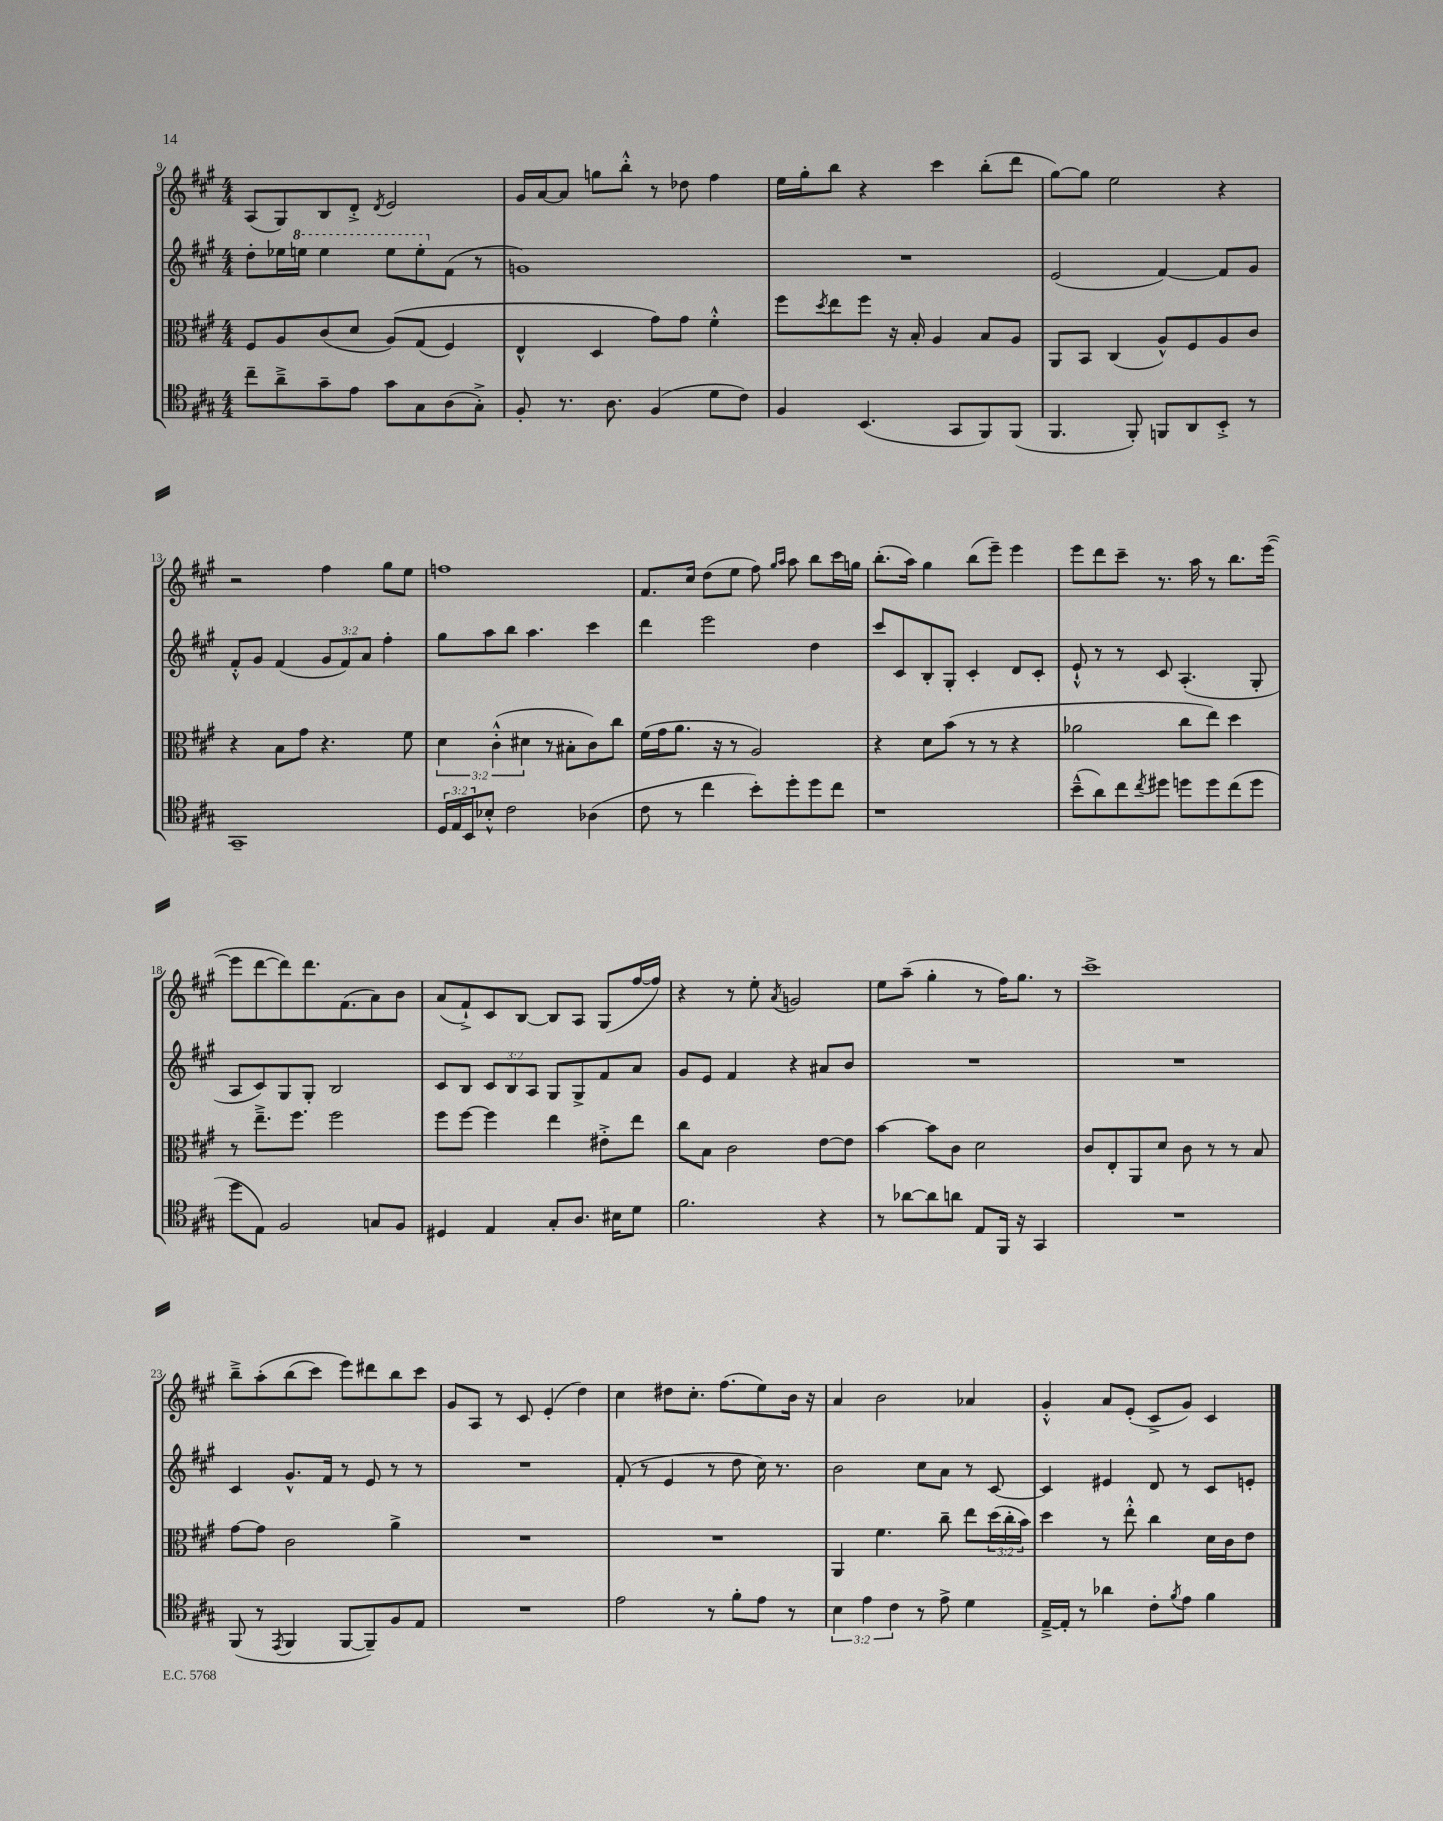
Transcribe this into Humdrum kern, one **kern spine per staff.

**kern	**kern	**kern	**kern
*part4	*part3	*part2	*part1
*staff4	*staff3	*staff2	*staff1
*clefC4	*clefC3	*clefG2	*clefG2
*k[f#c#g#]	*k[f#c#g#]	*k[f#c#g#]	*k[f#c#g#]
*M4/4	*M4/4	*M4/4	*M4/4
=9	=9	=9	=9
8cc#~\L	8F#/L	8dd'\L	(8A/L
8a~^\	8A/	16ee-X\L	8G#/)
*	*	*8va	*
.	.	16eeen\JJ	.
8g#~\	(8c#/	4eee\	8B/
8e\J	8d/J	.	8d'^/J
.	.	.	8qd/
8g#\L	(8A/L)	8eee\L	2e/
8G#\	(8G#/J	8eee'\	.
*	*	*X8va	*
(8A\	4F#/)	(8f#\J	.
8G#'^\J)	.	8r	.
=10	=10	=10	=10
8F#'/	4E^^/	1gn)	16g#/LL
.	.	.	[16a/J
8.r	.	.	8a/J]
.	4D/	.	8ggn\L
8.A\	.	.	.
.	.	.	8bb'^^\J
(4F#/	8g#\L)	.	8r
.	8g#\J	.	8dd-X\
8d\L	4f#'^^\	.	4ff#\
8c#\J)	.	.	.
=11	=11	=11	=11
4F#/	8ff#\L	1r	16ee\LL
.	.	.	16gg#'\J
.	8qdd/	.	.
.	8ee\	.	8bb\J
(4.BB/	8ff#\J	.	4r
.	16r	.	.
.	16B'/	.	.
.	4A/	.	4ccc#\
8GG#/L	.	.	.
8FF#/)	8B/L	.	(8bb'\L
(8FF#/J	8A/J	.	8ddd\J
=12	=12	=12	=12
4.FF#/	8AA/L	(2e/	[8gg#\L)
.	8BB/J	.	8gg#\J]
.	(4C#/	.	2ee\
8FF#'/)	.	.	.
8FFn/L	8A^^/L)	[4f#/)	.
8AA/	8F#/	.	.
8BB'^/J	8A/	8f#/L]	4r
8r	8c#/J	8g#/J	.
!!LO:LB:g=z
=13	=13	=13	=13
1GG#~	4r	8f#'^^/L	2r
.	.	8g#/J	.
.	8B\L	(4f#/	.
.	8g#\J	.	.
.	4.r	12g#/L	4ff#\
.	.	12f#/)	.
.	.	12a/J	.
.	.	4ff#'\	8gg#\L
.	8f#\	.	8ee\J
=14	=14	=14	=14
24D/LL	6d\	8gg#\L	1ffn
24E/	.	.	.
24BB/J	.	.	.
8B-X'^^/J	.	8aa\	.
.	(6c#'^^\	.	.
2c#\	.	8bb\J	.
.	6d#X\	.	.
.	.	4.aa\	.
.	8r	.	.
.	8B#X'\L	.	.
(4A-X\	8c#\)	4ccc#\	.
.	8cc#\J	.	.
=15	=15	=15	=15
8c#\	(16f#\LL	4ddd\	8.f#/L
.	16g#\J	.	.
8r	8.a\J	.	.
.	.	.	16cc#/Jk
4cc#\	.	2eee\	(8dd\L
.	16r	.	.
.	8r	.	8ee\J
8b'\L)	2A/)	.	8ff#\)
.	.	.	16qqgg#/LL
.	.	.	16qqaa/JJ
8dd'\	.	.	8aa\
8dd\	.	4dd\	8bb\L
8cc#\J	.	.	16ccc#\L
.	.	.	16ggn\JJ
=16	=16	=16	=16
1r	4r	8ccc#/L	(8.bb'\L
.	.	8c#/	.
.	.	.	16aa\Jk)
.	8d\L	8B'/	4gg#\
.	(8b\J	8G#'/J	.
.	8r	4c#'/	(8bb\L
.	8r	.	8eee~\J)
.	4r	8d/L	4eee\
.	.	8c#'/J	.
=17	=17	=17	=17
(8b~^^\L	2a-X\	8e`^^/	8eee\L
8a\)	.	8r	8ddd\
8cc#\	.	8r	8ccc#~\J
8qcc#/	.	.	.
8dd#X\J	.	8c#/	8.r
8ddn\L	8cc#\L	(4.A'/	.
.	.	.	16aa\
8dd\	8ee\J)	.	8r
(8cc#\	4dd\	.	8.bb\L
8dd\J	.	8G#'/	.
.	.	.	([16eee\Jk
!!LO:LB:g=z
=18	=18	=18	=18
8dd\L	8r	8A/L	8eee\L]
8E\J)	8.ee~^\L	8c#/)	[8ddd\
2F#/	.	8G#/	8ddd\])
.	8.ff#\J	.	.
.	.	8G#'/J	8.ddd\
.	2ff#\	2B/	.
.	.	.	(8.f#\
8Gn/L	.	.	8a\)
8F#/J	.	.	8b\J
=19	=19	=19	=19
4D#X/	8ff#\L	8c#/L	(8a/L
.	[8ff#\J	8B/J	8f#`^/)
4E/	4ff#\]	12c#/L	8c#/
.	.	12B/	.
.	.	.	[8B/J
.	.	12A/J	.
8G#'/L	4ee\	8G#/L	8B/L]
8.A/J	.	8G#^/	8A/J
.	8e#X'^\L	8f#/	(8G#/L
16B#X\KL	.	.	.
8d\J	8ee\J	8a/J	[16ff#/L
.	.	.	16ff#/JJ])
=20	=20	=20	=20
2.f#\	8cc#\L	8g#/L	4r
.	8B\J	8e/J	.
.	2c#\	4f#/	8r
.	.	.	8ee'\
.	.	.	8qa/
.	.	4r	2gn/
4r	[8e\L	8a#X/L	.
.	8e\J]	8b/J	.
=21	=21	=21	=21
8r	[4b\	1r	8ee\L
[8a-X\L	.	.	(8aa~\J
8a-\]	8b\L]	.	4gg#'\
8an\J	8c#\J	.	.
8E/L	2d\	.	8r
16FF#/Jk	.	.	16ff#\KL)
16r	.	.	8.gg#\J
4GG#/	.	.	.
.	.	.	8r
=22	=22	=22	=22
1r	8c#/L	1r	1ccc#^
.	8E'/	.	.
.	8AA/	.	.
.	8d/J	.	.
.	8c#\	.	.
.	8r	.	.
.	8r	.	.
.	8B/	.	.
!!LO:LB:g=z
=23	=23	=23	=23
(8FF#/	[8g#\L	4c#/	8bb~^\L
8r	8g#\J]	.	(8aa'\
8qEE/	.	.	.
4FF#/	2c#\	8.g#^^/L	(8bb\
.	.	.	8ccc#\J)
.	.	16f#/Jk	.
[8FF#/L	.	8r	8eee\L)
8FF#~/])	.	8e/	8ddd#X\
8F#/	4a^\	8r	8bb\
8E/J	.	8r	8ccc#\J
=24	=24	=24	=24
1r	1r	1r	8g#/L
.	.	.	8A/J
.	.	.	8r
.	.	.	8c#/
.	.	.	(4e'/
.	.	.	4dd\)
=25	=25	=25	=25
2e\	1r	(8f#'/	4cc#\
.	.	8r	.
.	.	4e/	8dd#X\L
.	.	.	8.cc#'\J
8r	.	8r	.
.	.	.	(8.ff#\L
8f#'\L	.	8dd\	.
8e\J	.	16cc#\)	8ee\)
.	.	8.r	.
8r	.	.	16b\Jk
.	.	.	16r
=26	=26	=26	=26
6B\	4AA/	2b\	4a/
6e\	.	.	.
.	4.f#\	.	2b\
6c#\	.	.	.
8r	.	8cc#\L	.
8e^\	8cc#~\	8a\J	.
4d\	8ee\L	8r	4a-X/
.	(24dd\L	[8c#/	.
.	24cc#'\	.	.
.	24b\JJ)	.	.
=27	=27	=27	=27
[16E~^/LL	4dd\	4c#/]	4g#'^^/
16E'/JJ]	.	.	.
8r	.	.	.
4a-X\	8r	4e#X/	8a/L
.	8ee'^^\	.	(8e'/J
8c#'\L	4cc#\	8d/	8c#^/L
8qf#/	.	.	.
8e\J	.	8r	8g#/J)
4f#\	16d\LL	8c#/L	4c#/
.	16c#\J	.	.
.	8e\J	8en'/J	.
==	==	==	==
*-	*-	*-	*-
